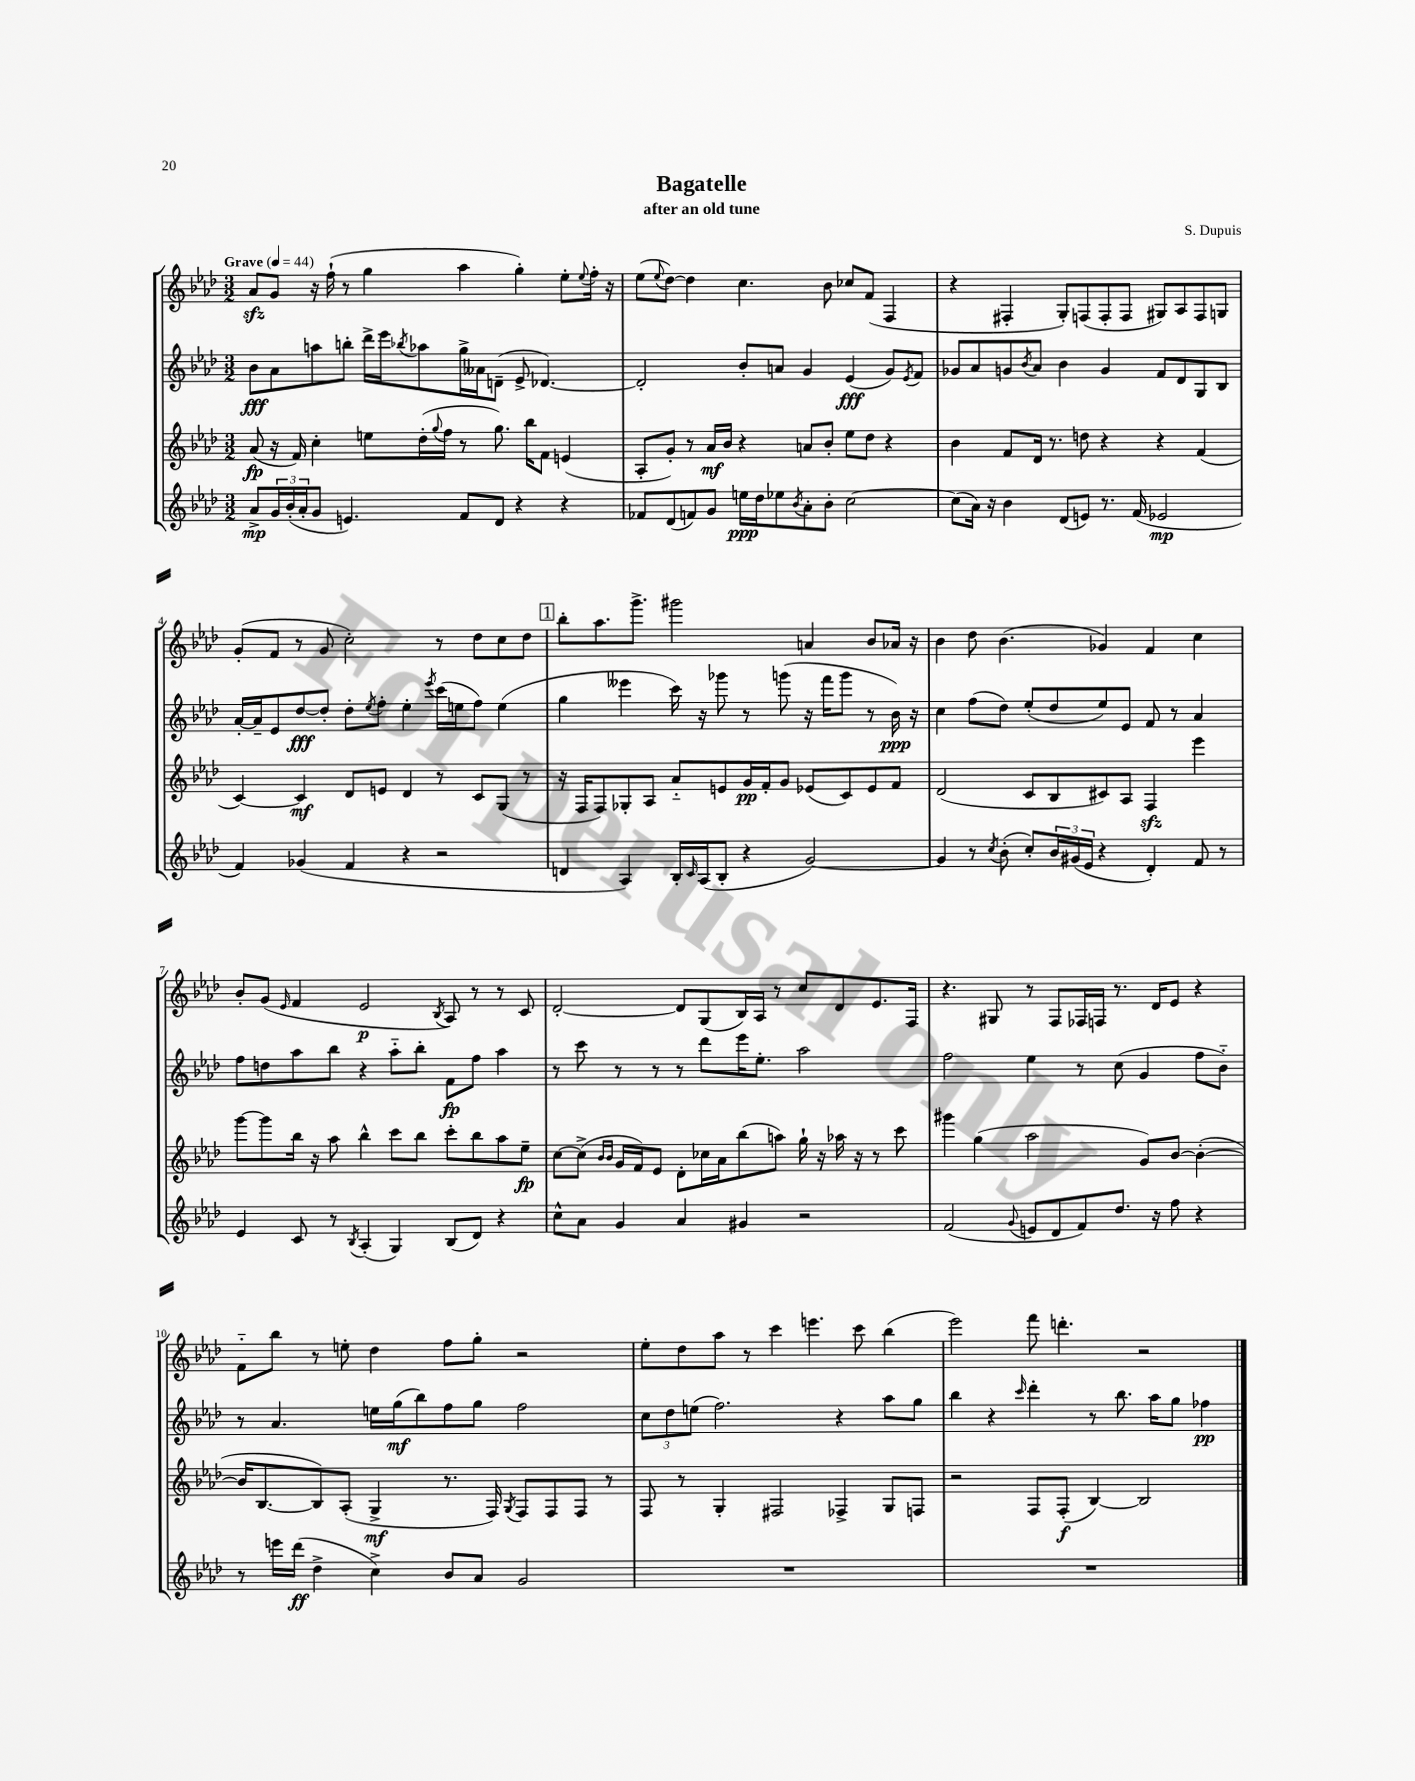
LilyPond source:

\header { title = "Bagatelle" composer = "S. Dupuis" subtitle = "after an old tune" }
<<
\new StaffGroup <<
\new Staff = "s0" {
    \clef treble \key aes \major \numericTimeSignature \time 3/2 \tempo "Grave" 4 = 44
    aes'8\sfz g'8 r16 f''16-!( r8 g''4 aes''4 g''4-.) ees''8-. \appoggiatura { ees''8 } f''16-. r16 |
    ees''8( \appoggiatura { ees''8 } des''8~) des''4 c''4. bes'8 ces''8 f'8( f4 |
    r4 fis4-. g8-.) f8( f8-. f8 gis8) aes8 f8 g8 |
    g'8-.( f'8 r8 g'8 c''2-.) r8 des''8 c''8 des''8 |
    \mark \markup { \box "1" } bes''8-. aes''8. g'''8.-> gis'''2 a'4 bes'8 aes'16 r16 |
    bes'4 des''8 bes'4.( ges'4) f'4 c''4 |
    bes'8-. g'8( \grace { ees'16 } f'4 ees'2\p \acciaccatura { bes8 } aes8) r8 r8 c'8 |
    des'2~-. des'8 g8( bes16) aes16 r8 c''8 des'8 ees'8. f16 |
    r4. gis8 r8 f8 fes16 f16 r8. des'16 ees'8 r4 |
    f'8-_ bes''8 r8 e''8-. des''4 f''8 g''8-. r2 |
    ees''8-. des''8 aes''8 r8 c'''4 e'''4. c'''8 bes''4( |
    ees'''2) f'''8 d'''4.-. r2 \bar "|." |
}
\new Staff = "s1" {
    \clef treble \key aes \major \numericTimeSignature \time 3/2
    bes'8\fff aes'8 a''8 b''8-. des'''16-> ees'''16 \acciaccatura { bes''8 } aes''8 g''16-> aeses'16 d'8--( ees'8-> des'4.~) |
    des'2-. bes'8-. a'8 g'4 ees'4\fff( g'8) \acciaccatura { ees'8 } f'8 |
    ges'8 aes'8 g'8 \acciaccatura { bes'8 } aes'8 bes'4 g'4 f'8 des'8 g8 bes8 |
    aes'16~-. aes'16-- ees'8 des''8~\fff des''8-. des''8-. \acciaccatura { ees''8 } f''8-. ees''4-. \acciaccatura { ees'''8 } c'''16( e''16 f''8) e''4( |
    \mark \markup { \box "1" } g''4 eeses'''4 c'''16) r16 ges'''8 r8 g'''8( r16 f'''16 g'''8 r8 bes'16\ppp) r16 |
    c''4 f''8( des''8) ees''8-.( des''8 ees''8) ees'8 f'8 r8 aes'4 |
    f''8 d''8 aes''8 bes''8 r4 aes''8-_ bes''8-. f'8\fp f''8 aes''4 |
    r8 c'''8 r8 r8 r8 des'''8 ees'''16 ees''8.-. aes''2 |
    f''2 ees''4 r8 c''8( g'4 f''8 bes'8-_) |
    r8 aes'4. e''16 g''16\mf( bes''8) f''8 g''8 f''2 |
    \tuplet 3/2 { c''8 des''8 e''8( } f''2.) r4 aes''8 g''8 |
    bes''4 r4 \grace { c'''16 } des'''4-. r8 bes''8. aes''16 g''8 fes''4\pp \bar "|." |
}
\new Staff = "s2" {
    \clef treble \key aes \major \numericTimeSignature \time 3/2
    aes'8\fp( r16 f'16) c''4-. e''8 des''16-.( \appoggiatura { g''8 } f''16 r8 g''8.) bes''16 f'8 e'4( |
    aes8-. g'8-.) r8 aes'16\mf bes'16 r4 a'8 bes'8-. ees''8 des''8 r4 |
    bes'4 f'8 des'16 r8. d''8 r4 r4 f'4( |
    c'4~) c'4\mf des'8 e'8 des'4 r8 c'8 g8( r8 |
    \mark \markup { \box "1" } r16 f16 f8) ges8-. aes8 aes'8-_ e'8 g'16\pp f'16-. g'8 ees'8( c'8) ees'8 f'8 |
    des'2( c'8 bes8 cis'8) aes8 f4\sfz ees'''4 |
    g'''8~ g'''8 bes''16 r16 aes''8 bes''4-^ c'''8 bes''8 c'''8-. bes''8 aes''8 ees''8--\fp |
    c''8~ c''8->( \grace { bes'16 bes'16 } g'16 f'16) ees'8 des'8-. ces''16 aes'16 bes''8( a''8) g''16-! r16 aes''16 r16 r8 c'''8 |
    gis'''4 g''4( aes''2 g'8) bes'8~ bes'4~-.( |
    bes'16 bes8.~ bes8) aes8-.( g4->\mf r8. f16) \acciaccatura { g8 } f8 f8 f8 r8 |
    f8 r8 g4-. fis2 fes4-> g8 f8 |
    r2 f8 f8-.\f( bes4~) bes2 \bar "|." |
}
\new Staff = "s3" {
    \clef treble \key aes \major \numericTimeSignature \time 3/2
    aes'8->\mp \tuplet 3/2 { g'16 bes'16-.( aes'16-. } g'8 e'4.) f'8 des'8 r4 r4 |
    fes'8 des'8( f'8) g'8 e''16\ppp des''16 ees''8 \acciaccatura { bes'8 } aes'8-. bes'8-. c''2~ |
    c''8( aes'16) r16 bes'4 des'8( e'8) r8. f'16( ees'2\mp |
    f'4) ges'4( f'4 r4 r2 |
    \mark \markup { \box "1" } d'4 aes4) bes16-. \grace { c'16 } aes16( bes8-. r4 g'2~) |
    g'4 r8 \acciaccatura { c''8 } bes'8-.( c''8-.) \tuplet 3/2 { bes'16 gis'16( ees'16 } r4 des'4-.) f'8 r8 |
    ees'4 c'8 r8 \acciaccatura { bes8 } aes4-.( g4) bes8( des'8) r4 |
    c''8-^ aes'8 g'4 aes'4 gis'4 r2 |
    f'2( \appoggiatura { g'8 } e'8 des'8 f'8) des''8. r16 f''8 r4 |
    r8 e'''16 des'''16\ff( des''4-> c''4->) bes'8 aes'8 g'2 |
    R1. |
    R1. \bar "|." |
}
>>
>>
